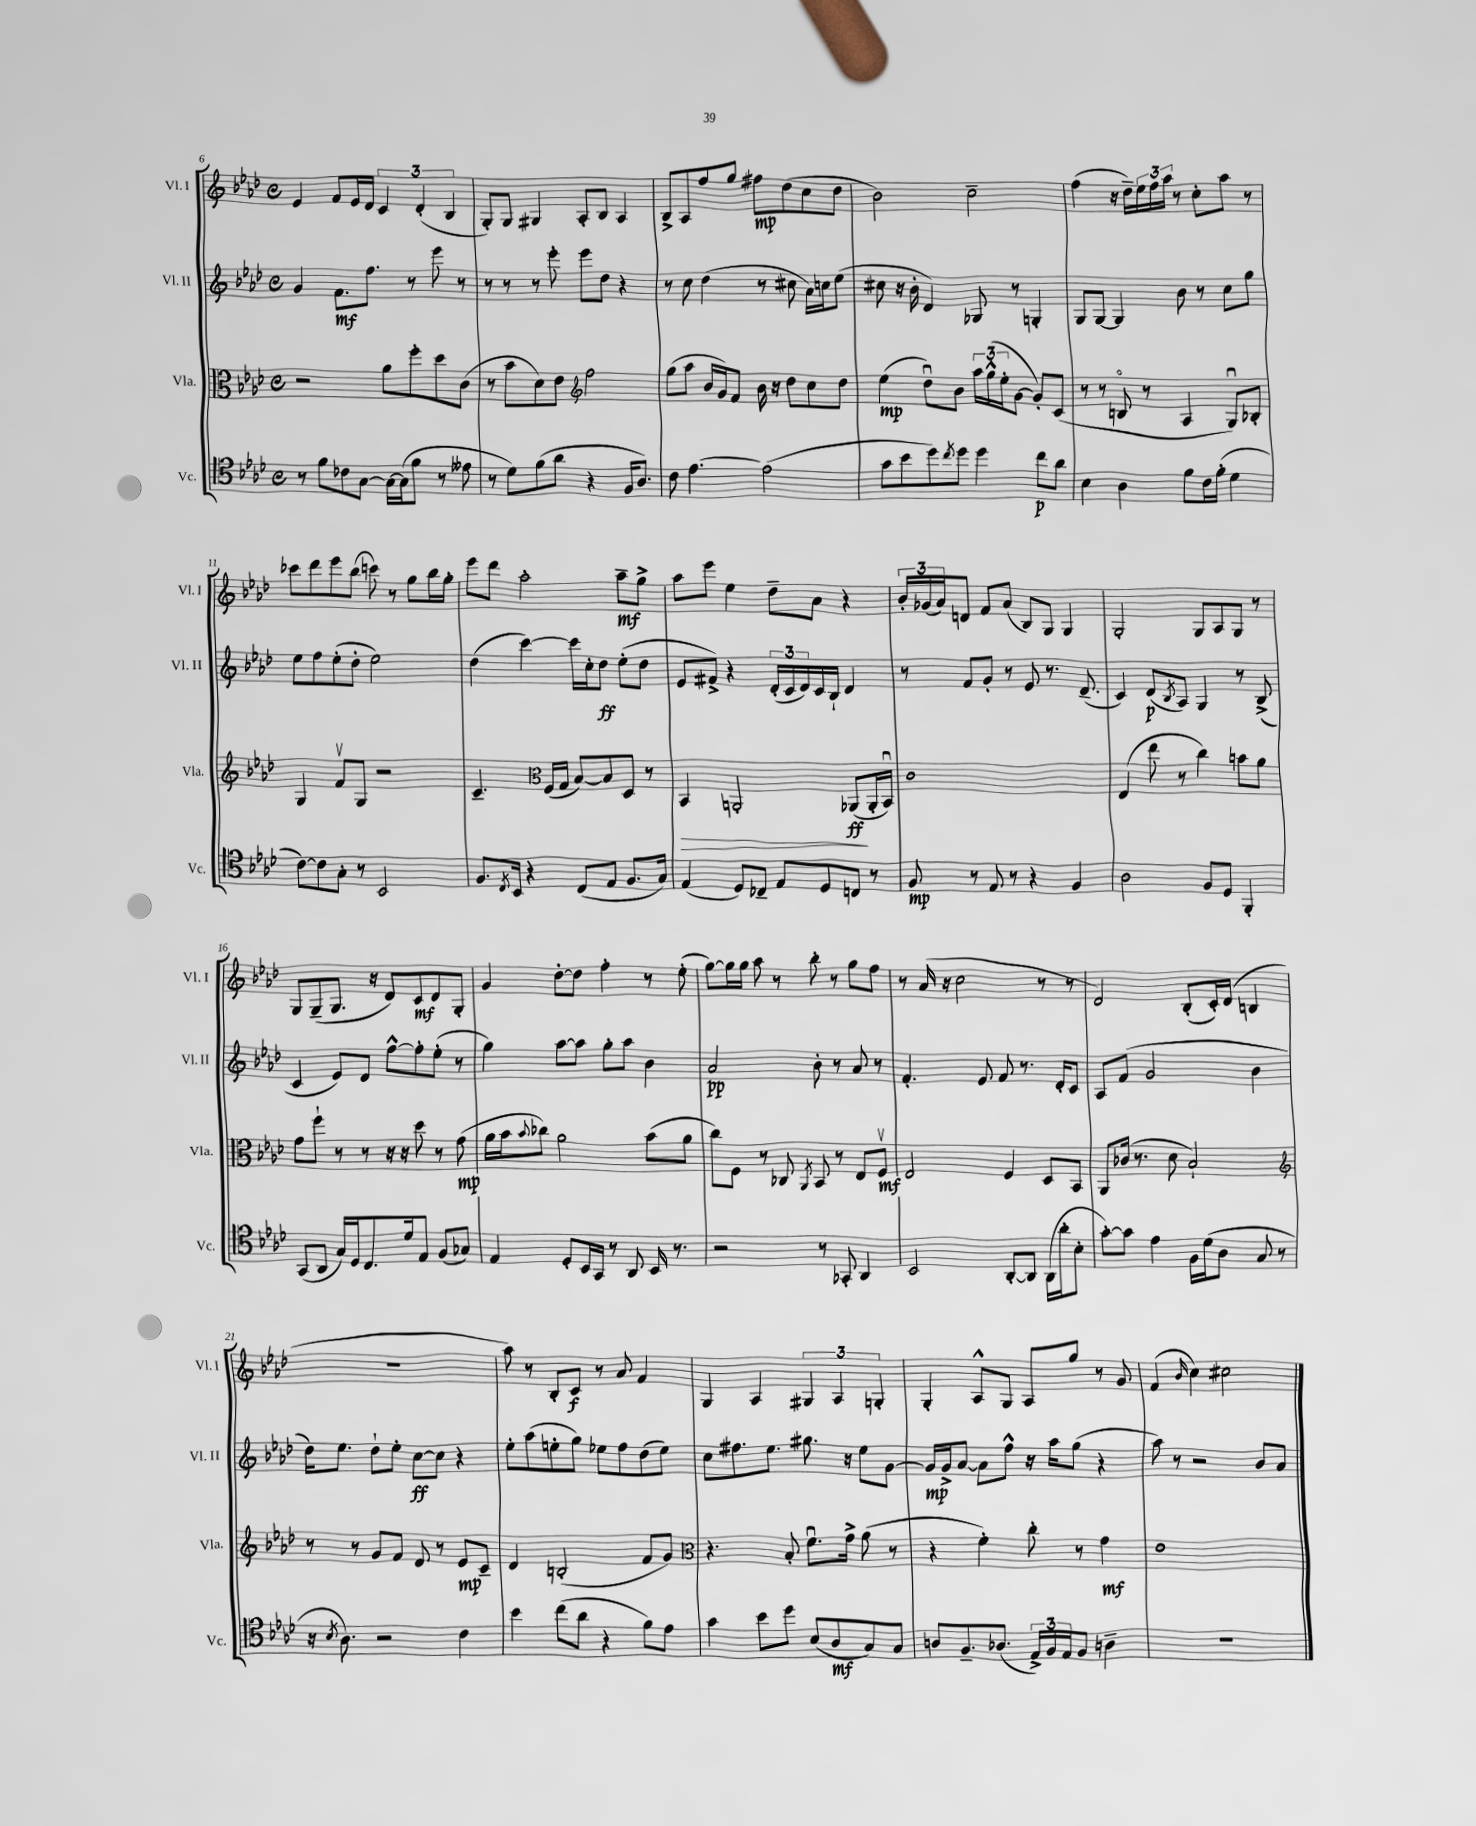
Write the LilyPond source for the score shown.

<<
\new StaffGroup <<
\new Staff = "s0" \with { instrumentName = "Vl. I" shortInstrumentName = "Vl. I" } {
    \clef treble \key aes \major \defaultTimeSignature \time 4/4
    ees'4 f'8 ees'16 des'16 \tuplet 3/2 { c'4 des'4-.( bes4 } |
    g8-.) g8 gis4 aes8-. bes8 aes4 |
    bes8-> aes8 f''8 g''8 fis''8\mp des''8( c''8 des''8 |
    bes'2) c''2-- |
    f''4( r16 des''16--) \tuplet 3/2 { ees''16 f''16 aes''16 } r8 c''8-. aes''8 r8 |
    ces'''8 des'''8 ees'''8 bes''8( c'''8) r8 g''8 bes''16 g''16-. |
    ees'''8 des'''8 aes''2-. aes''8--\mf g''8-> |
    aes''8 ees'''8 ees''4 des''8-- aes'8 r4 |
    \tuplet 3/2 { bes'16-. ges'16( aes'16) } d'8 f'8 aes'8( bes8) g8 g4 |
    g2-. g8 aes8 g8 r8 |
    g8 g8--( g8. r16 des'8) c'8\mf des'8 g8-. |
    g'4 des''8~-. des''8 f''4-. r8 ees''8-.( |
    g''8~) g''16 g''16 aes''8 r8 bes''8-. r8 g''8 f''8 |
    r8 aes'16( r16 c''2 r8 r8 |
    des'2) bes8-.( c'16-.) des'16( b4 |
    R1 |
    aes''8) r8 bes8-. c'8\f r8 aes'8 f'4 |
    g4 aes4 \tuplet 3/2 { gis4 aes4 g4-. } |
    g4-. aes8-^ g8 aes8 g''8 r8 g'8 |
    f'4( \grace { bes'16 } c''4) cis''2 \bar "|." |
}
\new Staff = "s1" \with { instrumentName = "Vl. II" shortInstrumentName = "Vl. II" } {
    \clef treble \key aes \major \defaultTimeSignature \time 4/4
    g'4 f'8.\mf f''8. r8 ees'''8 r8 |
    r8 r8 r8 ees'''8-. ees'''8 des''8 r4 |
    r8 c''8 des''4( r8 cis''8 aes'16) c''16 ees''8( |
    cis''8 r16 bes'16-. des'4) ges8 r8 g4-. |
    g8 g8~ g4 bes'8 r8 c''8 g''8 |
    ees''8 f''8 ees''8-.( des''8-. ees''2) |
    des''4( c'''4~) c'''16 c''16-. des''8\ff ees''8-.( des''8 |
    ees'8 fis'8->) r4 \tuplet 3/2 { des'16-.( c'16 des'16) } c'16 bes16-! des'4 |
    r8 f'8 g'8-. r8 ees'8 r8. des'8.--( |
    c'4) des'8\p( \acciaccatura { bes8 } aes8) g4 r8 bes8->( |
    c'4 ees'8) des'8 f''8~-^ f''8-. ees''8-.( r8 |
    g''4) aes''8~ aes''8 g''8-. aes''8 bes'4 |
    aes'2\pp bes'8-. r8 aes'8 r8 |
    f'4.-. ees'8 f'8 r8. des'16-. c'8 |
    aes8 f'8( g'2 bes'4 |
    des''16) ees''8. des''8-! ees''8-. c''8~\ff c''8 r4 |
    ees''8-. aes''8( e''8-. g''8) ees''8 f''8 des''8( ees''8) |
    c''8 fis''8. ees''8. gis''8. r16 ees''8 g'8~ |
    g'16\mp g'16-> aes'8~ aes'8 f''8-^ r16 aes''16 g''8( r4 |
    aes''8) r8 r2 bes'8 aes'8 \bar "|." |
}
\new Staff = "s2" \with { instrumentName = "Vla." shortInstrumentName = "Vla." } {
    \clef alto \key aes \major \defaultTimeSignature \time 4/4
    r2 aes'8 f''8-. des''8 c'8( |
    r8 bes'8 des'8) ees'8 \clef treble f''2 |
    g''8( aes''8 bes'16 g'16) f'8 bes'16 r16 des''8 c''8 des''8 |
    ees''4\mp( des''8\downbow) bes'8 \tuplet 3/2 { aes''16 g''16-^( ees''16-. } g'8~ g'8-.) c'8( |
    r8 r8 b8\flageolet r8 aes4 g8\downbow) bes8-. |
    g4 f'8\upbow g8 r2 |
    c'4.-- \clef alto f16( g16 bes8~) bes8 des8 r8 |
    bes,4\> a,2-. aes,8\ff\!( aes,16-. bes,16\downbow) |
    c'1 |
    ees4( ees''8 r8 c''4) b'8 aes'8 |
    g'8 f''8-! r8 r8 r16 r16 des''8 r8 g'8\mp( |
    aes'16 bes'16 \appoggiatura { bes'8 } ces''8) aes'2 bes'8( aes'8 |
    c''8) f8 r8 ces8 \acciaccatura { aes,8 } bes,8 r8 ees8 f8\upbow\mf |
    ees2 f4 des8 bes,8 |
    aes,8 ces'16( r8. des'8 bes2-!) |
    \clef treble r8 r8 g'8 f'8 des'8 r8 ees'8\mp c'8-- |
    des'4 b2-.( f'8 g'8) |
    \clef alto r4. bes8-. f'8.\downbow g'16-> aes'8( r8 |
    r4 f'4-.) c''8-. r8 g'4\mf |
    ees'1 \bar "|." |
}
\new Staff = "s3" \with { instrumentName = "Vc." shortInstrumentName = "Vc." } {
    \clef tenor \key aes \major \defaultTimeSignature \time 4/4
    r8 f'8 ces'8 g8~ g16~ g16( f'8 r8 eeses'8 |
    r8 des'8) f'8( aes'8 r4 f16 aes8.) |
    c'8 ees'4.~ ees'2( |
    g'8 bes'8 des''8) \acciaccatura { c''8 } des''8 des''4 c''8\p aes'8 |
    bes4 aes4 f'8 c'16 f'16-.( des'4 |
    c'8~) c'8 g8-. r8 bes,2 |
    f8. \acciaccatura { c8 } bes,16 r4 c8( ees8 f8. g16) |
    ees4( des8) ces8-- ees8 des8 c8 r8 |
    f8\mp r8 ees8 r8 r4 f4 |
    aes2 f8 des8 f,4-. |
    g,8( aes,8 g16) des16 c8. des'16 ees8 f8( ges8) |
    ees4 des8-. bes,16 g,16 r8 aes,8 bes,16 r8. |
    r2 r8 ges,8-. aes,4 |
    bes,2 aes,8~-. aes,8 aes,16( aes'16-. bes8-. |
    g'8~-.) g'8 ees'4 f16 des'16( aes8 g8 r8 |
    r16 \acciaccatura { bes8 } aes8.) r2 c'4 |
    bes'4 c''8( aes'8 r4 f'8) ees'8 |
    g'4 bes'8 des''8 bes8( aes8\mf g8) g8 |
    a8 f8.-- aes8.( \tuplet 3/2 { ees16->) f16 ees16 } f8 a4-- |
    R1 \bar "|." |
}
>>
>>
\layout { \context { \Score currentBarNumber = #6 } }
